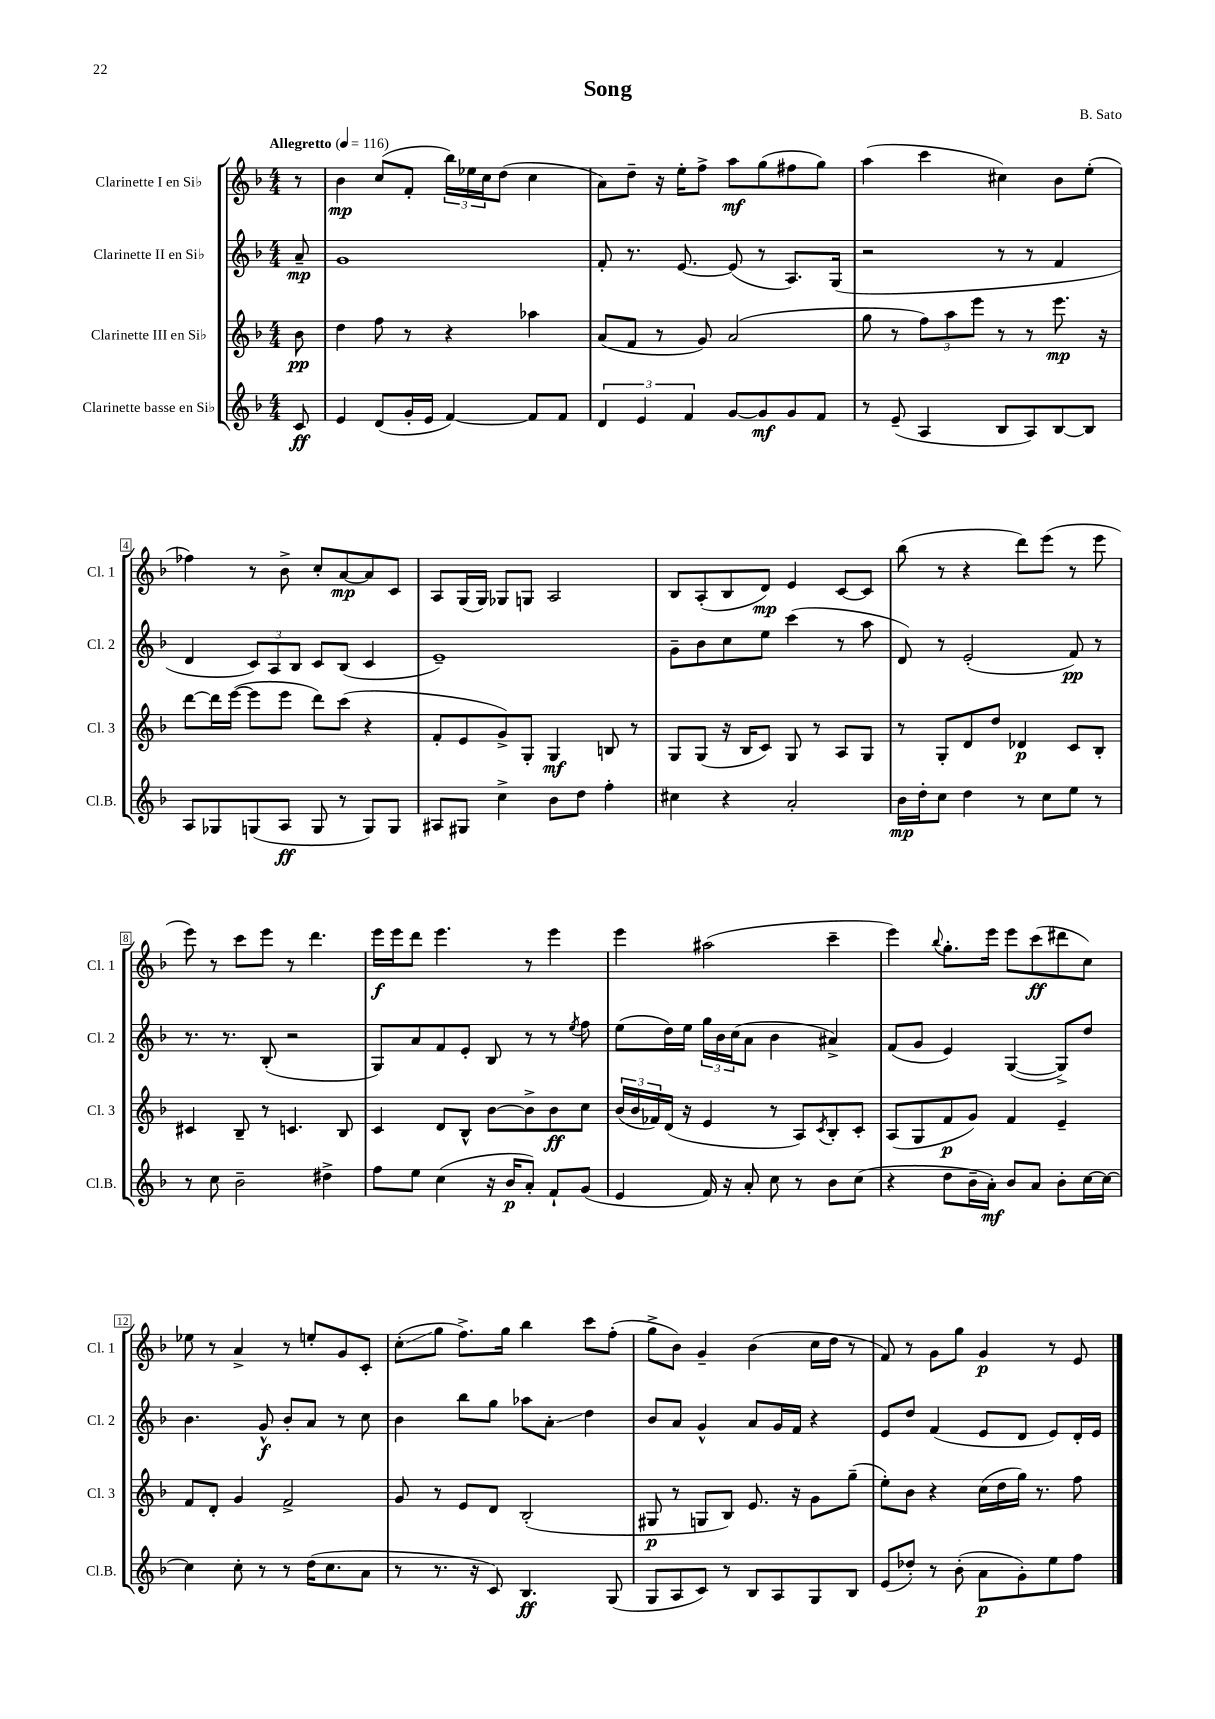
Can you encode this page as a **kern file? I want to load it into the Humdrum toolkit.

**kern	**kern	**kern	**kern
*staff4	*staff3	*staff2	*staff1
*clefG2	*clefG2	*clefG2	*clefG2
*k[b-]	*k[b-]	*k[b-]	*k[b-]
*M4/4	*M4/4	*M4/4	*M4/4
*MM116	*MM116	*MM116	*MM116
8c	8b-	8a~	8r
=	=	=	=
4e	4dd	1g	4b-
(8d	8ff	.	(8cc
16g'	8r	.	8f'
16e	.	.	.
[4f)	4r	.	24bb-)
.	.	.	24ee-
.	.	.	24cc
.	.	.	(8dd
8f]	4aa-	.	4cc
8f	.	.	.
=	=	=	=
6d	(8a	8f'	8a)
.	8f	8.r	8dd~
6e	.	.	.
.	8r	.	16r
.	.	[8.e	16ee'
6f	.	.	.
.	8g)	.	8ff^
[8g	(2a	(8e]	8aa
8g]	.	8r	(8gg
8g	.	8.A)	8ff#
8f	.	.	8gg)
.	.	(16G	.
=	=	=	=
8r	8gg	2r	(4aa
(8e~	8r	.	.
4A	12ff)	.	4ccc
.	12aa	.	.
.	12eee	.	.
8B-	8r	8r	4cc#)
8A)	8r	8r	.
[8B-	8.eee	4f	8b-
8B-]	.	.	(8ee'
.	16r	.	.
=	=	=	=
8A	[8ddd	4d	4ff-)
8G-	16ddd]	.	.
.	([16eee	.	.
(8G	8eee]	12c)	8r
.	.	12A	.
8A	8eee	.	8b-^
.	.	12B-	.
8G	8ddd)	8c	8cc'
8r	(8ccc	(8B-	[8a
8G)	4r	4c	8a]
8G	.	.	8c
=	=	=	=
8A#	8f'	1e~)	8A
8G#	8e	.	(16G
.	.	.	16G)
4cc^	8g^)	.	8G-
.	8G'	.	8G
8b-	4G	.	2A
8dd	.	.	.
4ff'	8B	.	.
.	8r	.	.
=	=	=	=
4cc#	8G	8g~	8B-
.	(8G	8b-	(8A'
4r	16r	8cc	8B-
.	16B-	.	.
.	8c)	8ee	8d)
2a'	8G	(4ccc	4e
.	8r	.	.
.	8A	8r	[8c
.	8G	8aa	8c]
=	=	=	=
16b-	8r	8d)	(8bb-
16dd'	.	.	.
8cc	8G'	8r	8r
4dd	8d	(2e'	4r
.	8dd	.	.
8r	4d-	.	8ddd)
8cc	.	.	(8eee
8ee	8c	8f)	8r
8r	8B-'	8r	8eee
=	=	=	=
8r	4c#	8.r	8eee)
8cc	.	.	8r
.	.	8.r	.
2b-~	8B-~	.	8ccc
.	8r	(8B-'	8eee
.	4.c	2r	8r
.	.	.	4.ddd
4dd#^	.	.	.
.	8B-	.	.
=	=	=	=
8ff	4c	8G)	16eee
.	.	.	16eee
8ee	.	8a	8ddd
(4cc	8d	8f	4.eee
.	8B-^^	8e'	.
16r	[8b-	8B-	.
16b-	.	.	.
8a')	8b-^]	8r	8r
8f`	8b-	8r	4eee
.	.	8qee	.
(8g	8cc	8ff	.
=	=	=	=
4e	(24b-	(8ee	4eee
.	24b-	.	.
.	24f-)	.	.
.	(16d	16dd)	.
.	16r	16ee	.
16f)	4e	24gg	(2aa#
.	.	24b-	.
16r	.	.	.
.	.	(24cc	.
8a'	.	8a	.
8cc	8r	4b-	.
8r	8A)	.	.
.	8qc	.	.
8b-	8B-'	4a#^)	4ccc~
(8cc	8c'	.	.
=	=	=	=
4r	(8A	(8f	4eee)
.	8G	8g	.
.	.	.	8qqbb-
8dd	8f	4e)	8.gg'
16b-~	8g)	.	.
16a')	.	.	16eee
8b-	4f	([4G	8eee
8a	.	.	(8ccc
8b-'	4e~	8G^])	8ddd#
[16cc	.	8dd	8cc)
16cc_	.	.	.
=	=	=	=
4cc]	8f	4.b-	8ee-
.	8d'	.	8r
8cc'	4g	.	4a^
8r	.	8g^^	.
8r	2f^	8b-'	8r
(16dd	.	8a	8ee'
8.cc	.	.	.
.	.	8r	8g
8a	.	8cc	8c'
=	=	=	=
8r	8g	4b-	(8cc'
8.r	8r	.	8gg
.	8e	8bb-	8.ff^)
16r	.	.	.
8c)	8d	8gg	.
.	.	.	16gg
4.B-	(2B-'	8aa-	4bb-
.	.	8a'	.
.	.	4dd	8ccc
(8G	.	.	(8ff'
=	=	=	=
8G	8G#	8b-	8gg^
8A	8r	8a	8b-)
8c)	8G	4g^^	4g~
8r	8B-)	.	.
8B-	8.e	8a	(4b-
8A	.	16g	.
.	16r	16f	.
8G	8g	4r	16cc
.	.	.	16dd
8B-	(8gg~	.	8r
=	=	=	=
(8e	8ee')	8e	8f)
8dd-')	8b-	8dd	8r
8r	4r	(4f	8g
(8b-'	.	.	8gg
8a	(16cc	8e	4g
.	16dd	.	.
8g')	16gg)	8d	.
.	8.r	.	.
8ee	.	8e)	8r
8ff	8ff	16d'	8e
.	.	16e	.
==	==	==	==
*-	*-	*-	*-
